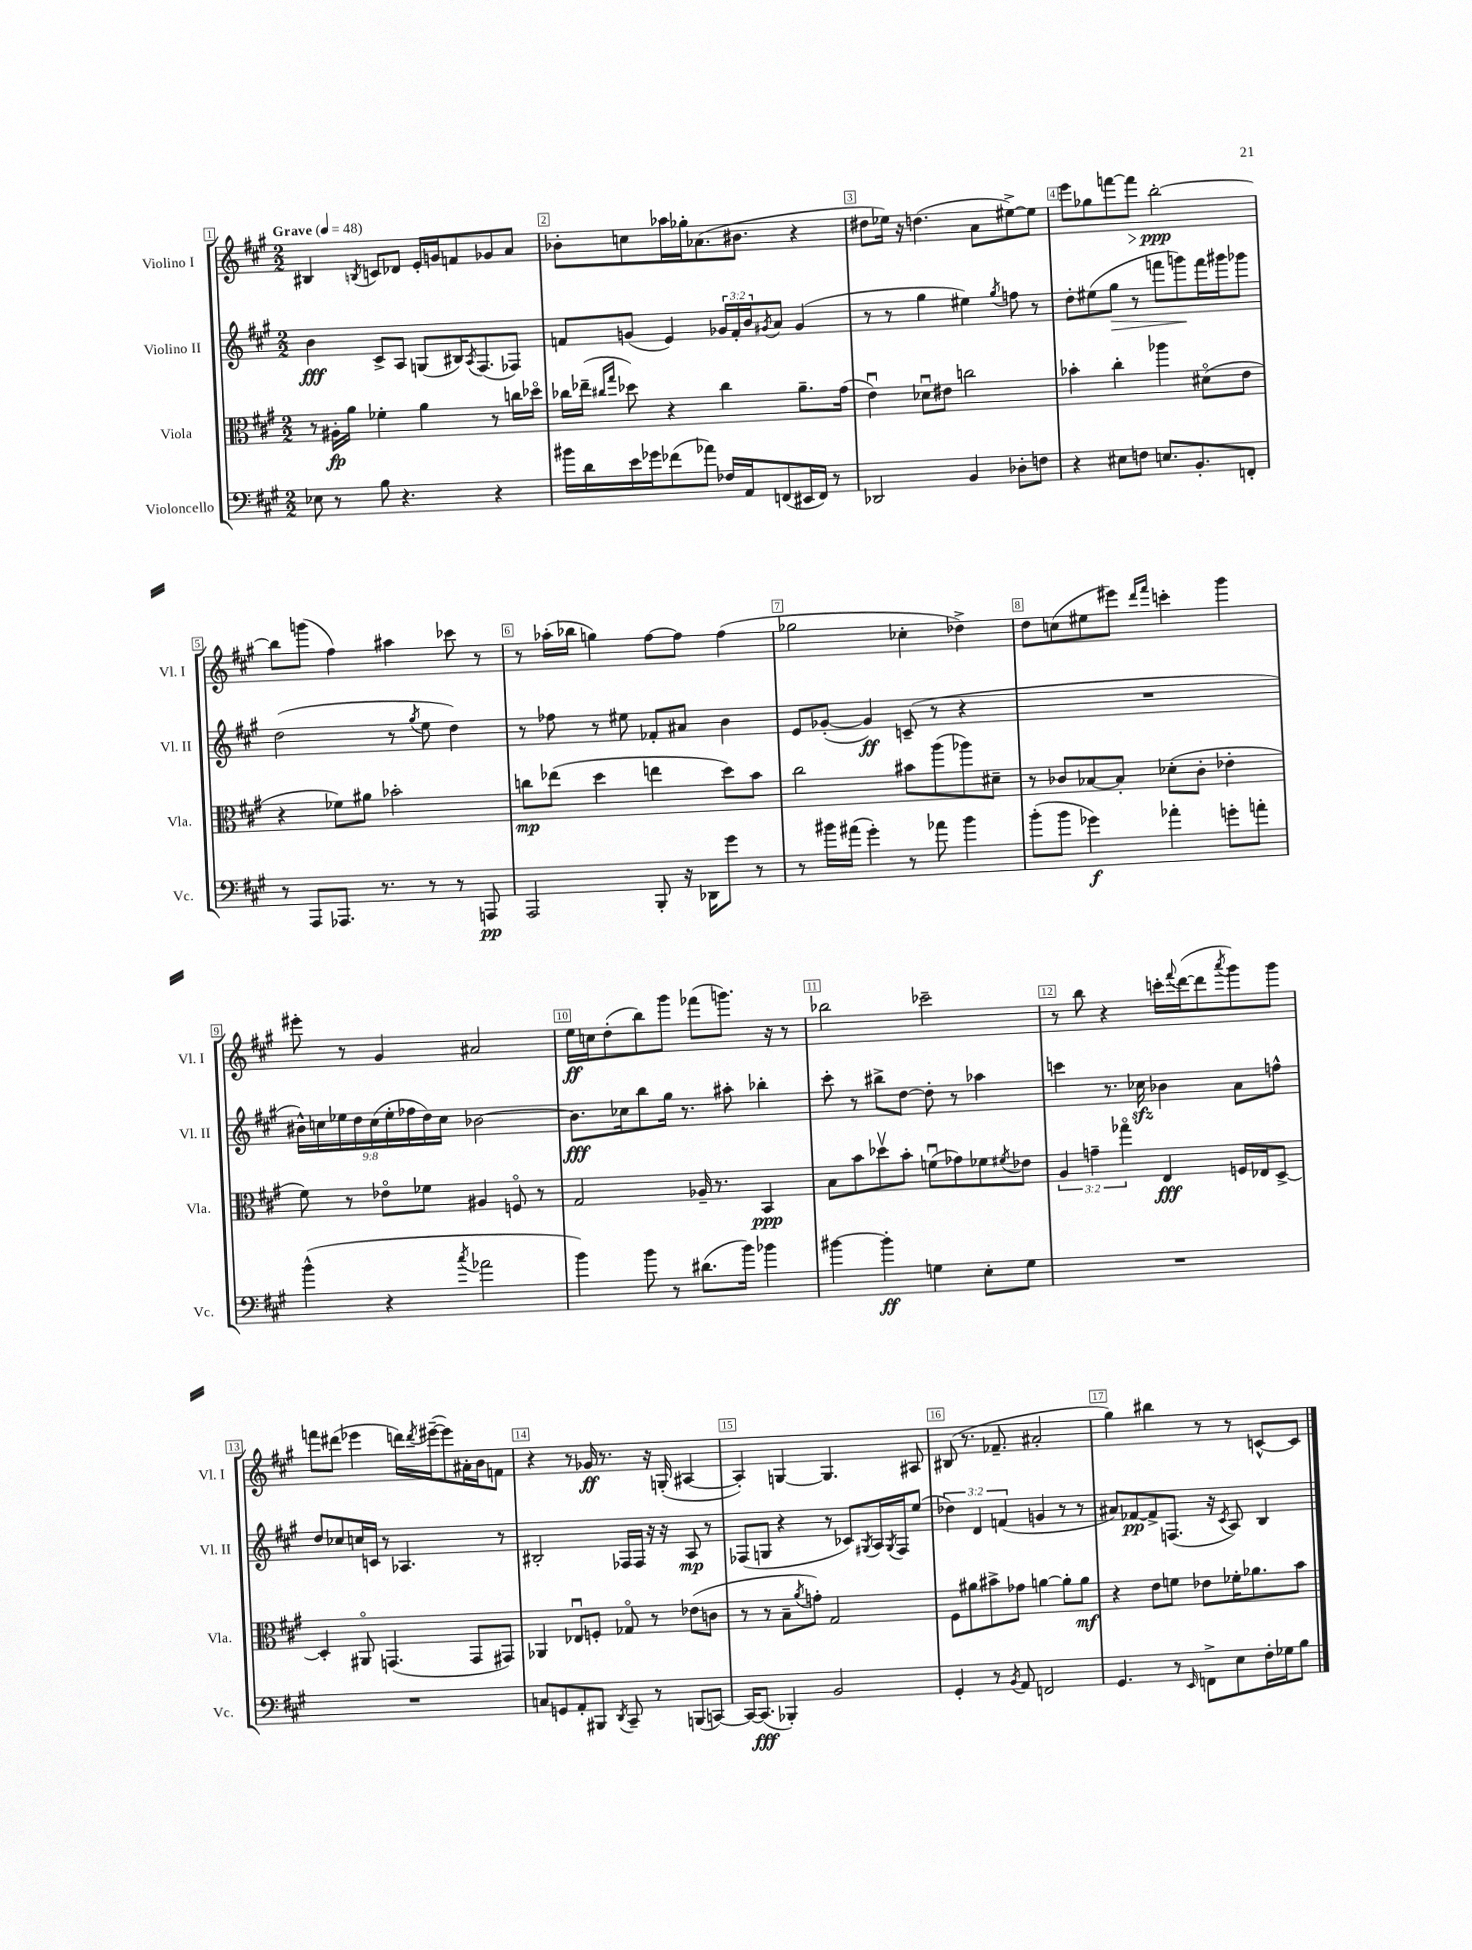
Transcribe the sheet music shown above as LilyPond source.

<<
\new StaffGroup <<
\new Staff = "s0" \with { instrumentName = "Violino I" shortInstrumentName = "Vl. I" } {
    \clef treble \key a \major \numericTimeSignature \time 2/2 \tempo "Grave" 4 = 48
    bis4 \acciaccatura { b8 } c'8 des'8 e'16-. g'16 f'8 ges'8 a'8 |
    bes'8-. c''8 aes''16 ges''16-. aes'8.( bis'8. r4 |
    dis''8 ees''16) r16 d''4.( a'8 eis''8~->) eis''8 |
    e'''8 ges''8 f'''8~ f'''8\> b''2~-.\ppp\! |
    b''8 g'''8( fis''4) ais''4 ces'''8 r8 |
    r8 aes''16-.( bes''16 g''4) fis''8~ fis''8 fis''4( |
    ges''2 ces''4-. des''4->) |
    d''8 c''8( eis''8 eis'''8) \grace { d'''16 fis'''16 } c'''4-. gis'''4 |
    eis'''8-. r8 gis'4 ais'2 |
    e''16\ff c''16 d''8-.( b''8) gis'''8 fes'''8( g'''8.) r16 r8 |
    bes''2 ces'''2-- |
    r8 b''8 r4 c'''16-. \appoggiatura { fis'''8 } d'''16~( d'''8 \acciaccatura { a'''8 } gis'''8) gis'''8 |
    f'''8 dis'''8( ees'''4 d'''16) \acciaccatura { d'''8 } eis'''16~--( eis'''8) ais'16-. b'16 f'8 |
    r4 r8 ges'16\ff r8. r16 g16-.( ais4~ |
    ais4-.) g4~ g4. ais8 |
    bis8( r8. fes'8.-- ais'2-. |
    gis''4) bis''4 r8 r8 c'8~-^ c'8 \bar "|." |
}
\new Staff = "s1" \with { instrumentName = "Violino II" shortInstrumentName = "Vl. II" } {
    \clef treble \key a \major \numericTimeSignature \time 2/2 \override Staff.TupletNumber.text = #tuplet-number::calc-fraction-text
    b'4\fff cis'8-> a8 g8( bis16) \acciaccatura { a8 } fis8.( fes8) |
    f'8 g'8( e'4) \tuplet 3/2 { ges'16 f'16-. b'16 } \acciaccatura { gis'8 } a'8 gis'4( |
    r8 r8 gis''4 eis''4) \acciaccatura { gis''8 } f''8 r8 |
    d''8-. eis''8( gis''8\> r8 f'''8 g'''8\!) f'''16 gis'''16 ges'''8 |
    d''2( r8 \acciaccatura { gis''8 } e''8 d''4) |
    r8 fes''8 r8 eis''8 fes'8-. ais'8 b'4 |
    e'8 ges'8~-.( ges'4\ff) c'8--( r8 r4 |
    R1 |
    \tuplet 9/8 { bis'16-^) c''16 ees''16 d''16 c''16( ees''16-. fes''16 d''16) c''16 } bes'2~ |
    bes'8.\fff ces''16 b''8 gis''16 r8. ais''8-. bes''4-. |
    cis'''8-. r8 bis''8-> d''8~ d''8-. r8 aes''4 |
    c'''4 r8. ces''16\sfz bes'4 a'8 f''8-^ |
    d''8 ces''8 c''16 c'16 r8 aes4. r8 |
    bis2-. fes16 fes16 r16 r16 a8\mp r8 |
    fes8( g8 r4 r8 ces'8) \acciaccatura { gis8 } a16 \acciaccatura { gis8 } fes16 e''8( |
    \tuplet 3/2 { des''4) d'4 f'4( } g'4 r8 r8 |
    ais'8) fes'8~\pp fes'8-> f8.( r16 \acciaccatura { cis'8 } a8) b4 \bar "|." |
}
\new Staff = "s2" \with { instrumentName = "Viola" shortInstrumentName = "Vla." } {
    \clef alto \key a \major \numericTimeSignature \time 2/2 \override Staff.TupletNumber.text = #tuplet-number::calc-fraction-text
    r8 ais16-.\fp a'16 fes'4-. a'4 r8 c''16 des''16\flageolet |
    ces''16 ees''16--( \grace { cis''16 gis''16 } des''8) r4 cis''4 a'8.-- gis'16( |
    e'4\downbow) des'8\downbow eis'8 c''2 |
    bes'4-. cis''4-. aes''4 dis'8\flageolet( e'8 |
    r4 fes'8) ais'8 bes'2-. |
    c''8\mp ees''8( d''4 e''4 d''8) b'8 |
    cis''2 bis'8 a''8( aes''8) dis'8-- |
    r8 ces'8 bes8~ bes8-. des'8-.( ces'8-. ees'4-. |
    fis'8) r8 ees'8\flageolet fes'8 ais4 f8\flageolet r8 |
    gis2 aes16-- r8. b,4\ppp |
    b8 b'8 des''8\upbow b'8-. f'8\downbow( ges'8) fes'8 \acciaccatura { fis'8 } ees'8 |
    \tuplet 3/2 { a4 g'4-- ges''4\flageolet } e4\fff f16 ees16 d8~-> |
    d4-. ais,8\flageolet g,4.( g,8 gis,8) |
    aes,4 ees8\downbow f8-. ges8\flageolet r8 ees'8( c'8 |
    r8 r8 b8-- \acciaccatura { a'8 } g'8-.) gis2 |
    fis8 ais'8 bis'8-> ges'8 a'4~ a'8-. a'8\mf |
    r4 e'8 f'8 ees'8 fes'16-. aes'8. b'8 \bar "|." |
}
\new Staff = "s3" \with { instrumentName = "Violoncello" shortInstrumentName = "Vc." } {
    \clef bass \key a \major \numericTimeSignature \time 2/2
    ees8 r8 b8 r4. r4 |
    bis'16 d'16 e'16 ges'16 fes'8( aes'8) fes16 a,16 f,8( eis,16 f,16) r8 |
    des,2 b,4 des8-. f8 |
    r4 eis8 f8 e8. b,8.-. f,8-. |
    r8 a,,8 aes,,8. r8. r8 r8 a,,8\pp |
    a,,2 b,,8-. r16 des,16 gis'8 r8 |
    r8 bis'16 ais'16( gis'4-.) r8 aes'8 bis'4 |
    b'8-.( b'8 ges'4\f) aes'4-. g'8-. a'8-. |
    b'4-^( r4 \acciaccatura { cis''8 } aes'2 |
    b'4) b'8 r8 dis'8.( b'16) bes'4 |
    bis'4~ bis'4-.\ff g4 e8-. g8 |
    R1 |
    R1 |
    c8 g,8 a,8-. bis,,8 \acciaccatura { d,8 } cis,8-- r8 b,,8( c,8~) |
    c,16~ c,8.\fff( bes,,4-.) b,2 |
    gis,4-. r8 \acciaccatura { b,8 } a,8 f,2 |
    gis,4. r8 \grace { e,16 } f,8-> e8 fis16-. ges16 b8 \bar "|." |
}
>>
>>
\layout { \context { \Score \override BarNumber.break-visibility = ##(#f #t #t) barNumberVisibility = #all-bar-numbers-visible \override BarNumber.stencil = #(make-stencil-boxer 0.1 0.3 ly:text-interface::print) } }
